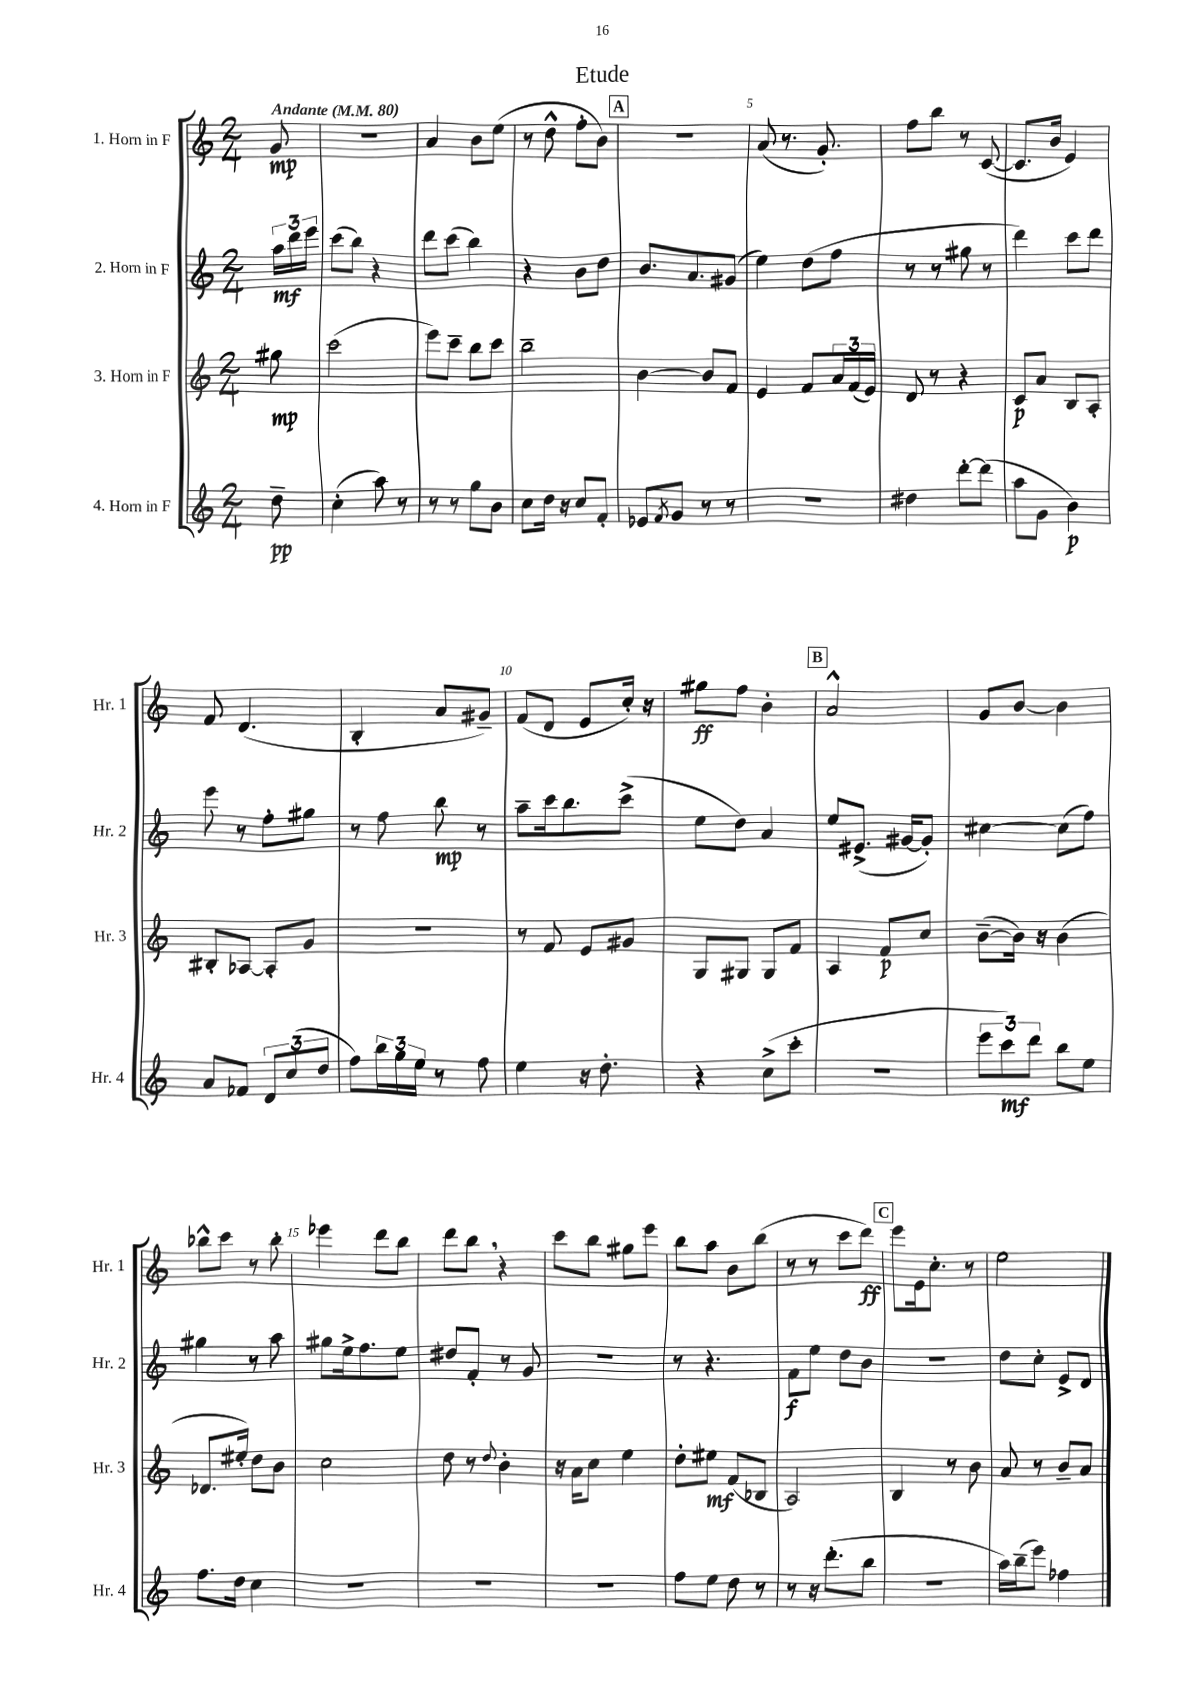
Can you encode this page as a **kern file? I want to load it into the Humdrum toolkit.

**kern	**dynam	**kern	**dynam	**kern	**dynam	**kern	**dynam
*part4	*part4	*part3	*part3	*part2	*part2	*part1	*part1
*staff4	*staff4	*staff3	*staff3	*staff2	*staff2	*staff1	*staff1
*I"4. Horn in F	*	*I"3. Horn in F	*	*I"2. Horn in F	*	*I"1. Horn in F	*
*I'Hr. 4	*	*I'Hr. 3	*	*I'Hr. 2	*	*I'Hr. 1	*
*clefG2	*	*clefG2	*	*clefG2	*	*clefG2	*
*k[]	*	*k[]	*	*k[]	*	*k[]	*
*M2/4	*	*M2/4	*	*M2/4	*	*M2/4	*
*MM80	*	*MM80	*	*MM80	*	*MM80	*
=	=	=	=	=	=	=	=
!	!	!	!	!	!	!LO:TX:a:B:t=Andante	!
8dd~\	pp	8gg#X\	mp	24aa\LL	mf	8g/	mp
.	.	.	.	24ddd\	.	.	.
.	.	.	.	24eee\JJ	.	.	.
=1	=1	=1	=1	=1	=1	=1	=1
(4cc'\	.	(2ccc\	.	(8ccc\L	.	2r	.
.	.	.	.	8bb\J)	.	.	.
8aa\)	.	.	.	4r	.	.	.
8r	.	.	.	.	.	.	.
=2	=2	=2	=2	=2	=2	=2	=2
8r	.	8eee\L)	.	8ddd\L	.	4a/	.
8r	.	8ccc~\J	.	(8ccc\J	.	.	.
8gg\L	.	8bb\L	.	4bb\)	.	8b\L	.
8b\J	.	8ccc\J	.	.	.	(8ee\J	.
=3	=3	=3	=3	=3	=3	=3	=3
8cc\L	.	2bb~\	.	4r	.	8r	.
16dd\Jk	.	.	.	.	.	8dd^^\	.
16r	.	.	.	.	.	.	.
8cc/L	.	.	.	8b\L	.	8ff'\L	.
8f'/J	.	.	.	8dd\J	.	8b\J)	.
!!LO:REH:place=s1:t=A
=4	=4	=4	=4	=4	=4	=4	=4
8e-X/L	.	[4b\	.	8.b/L	.	2r	.
8qf/	.	.	.	.	.	.	.
8g/J	.	.	.	.	.	.	.
.	.	.	.	8.a/	.	.	.
8r	.	8b/L]	.	.	.	.	.
8r	.	8f/J	.	(8g#X/J	.	.	.
=5	=5	=5	=5	=5	=5	=5	=5
2r	.	4e/	.	4ee\)	.	(8a/	.
.	.	.	.	.	.	8.r	.
.	.	8f/L	.	(8dd\L	.	.	.
.	.	.	.	.	.	8.g'/)	.
.	.	24a/L	.	8ff\J	.	.	.
.	.	(24f/	.	.	.	.	.
.	.	24e/JJ)	.	.	.	.	.
=6	=6	=6	=6	=6	=6	=6	=6
4dd#X\	.	8d/	.	8r	.	8ff\L	.
.	.	8r	.	8r	.	8bb\J	.
[8ddd'\L	.	4r	.	8gg#X\	.	8r	.
(8ddd\J]	.	.	.	8r	.	([8c/	.
=7	=7	=7	=7	=7	=7	=7	=7
8aa\L	.	8c/L	p	4ddd\)	.	8.c/L]	.
8g\J	.	8a/J	.	.	.	.	.
.	.	.	.	.	.	16b/Jk	.
4b\)	p	8B/L	.	8ccc\L	.	4e/)	.
.	.	8A'/J	.	8ddd\J	.	.	.
!!LO:LB:g=z
=8	=8	=8	=8	=8	=8	=8	=8
8a/L	.	8B#X'/L	.	8eee\	.	8f/	.
8f-X/J	.	[8A-X/J	.	8r	.	(4.d/	.
12d/L	.	8A-'/L]	.	8ff'\L	.	.	.
(12cc/	.	.	.	.	.	.	.
.	.	8g/J	.	8gg#X\J	.	.	.
12dd/J	.	.	.	.	.	.	.
=9	=9	=9	=9	=9	=9	=9	=9
8ff\L)	.	2r	.	8r	.	4B'/	.
24bb\L	.	.	.	8ff\	.	.	.
24gg\	.	.	.	.	.	.	.
24ee\JJ	.	.	.	.	.	.	.
8r	.	.	.	8bb\	mp	8a/L	.
8ff\	.	.	.	8r	.	8g#X~/J)	.
=10	=10	=10	=10	=10	=10	=10	=10
4ee\	.	8r	.	8aa~\L	.	(8f/L	.
.	.	8f/	.	16ccc\k	.	8d/J	.
.	.	.	.	8.bb\	.	.	.
16r	.	8e/L	.	.	.	8e/L	.
8.dd'\	.	.	.	.	.	.	.
.	.	8g#X/J	.	(8ccc^\J	.	16cc'/Jk)	.
.	.	.	.	.	.	16r	.
=11	=11	=11	=11	=11	=11	=11	=11
4r	.	8G/L	.	8ee\L	.	8gg#X\L	ff
.	.	8G#X/J	.	8dd\J)	.	8ff\J	.
(8cc^\L	.	8G#/L	.	4a/	.	4b'\	.
8ccc'\J	.	8f/J	.	.	.	.	.
!!LO:REH:place=s1:t=B
=12	=12	=12	=12	=12	=12	=12	=12
2r	.	4A/	.	8ee/L	.	2a^^/	.
.	.	.	.	(8.e#X^/J	.	.	.
.	.	8f/L	p	.	.	.	.
.	.	.	.	[16g#X/KL	.	.	.
.	.	8cc/J	.	8g#'/J])	.	.	.
=13	=13	=13	=13	=13	=13	=13	=13
12eee\L	.	([8b~\L	.	[4cc#X\	.	8g/L	.
12ccc\)	mf	.	.	.	.	.	.
.	.	16b\Jk])	.	.	.	[8b/J	.
12ddd\J	.	.	.	.	.	.	.
.	.	16r	.	.	.	.	.
8bb\L	.	(4b\	.	(8cc#\L]	.	4b\]	.
8ee\J	.	.	.	8ff\J)	.	.	.
!!LO:LB:g=z
=14	=14	=14	=14	=14	=14	=14	=14
8.ff\L	.	8.d-X/L	.	4gg#X\	.	8bb-X^^\L	.
.	.	.	.	.	.	8ccc\J	.
16dd\Jk	.	16ee#X'/Jk)	.	.	.	.	.
4cc\	.	8dd\L	.	8r	.	8r	.
.	.	8b\J	.	8aa\	.	8bb-'\	.
=15	=15	=15	=15	=15	=15	=15	=15
2r	.	2cc\	.	8gg#X\L	.	4eee-X\	.
.	.	.	.	16ee^\k	.	.	.
.	.	.	.	8.ff\	.	.	.
.	.	.	.	.	.	8ddd\L	.
.	.	.	.	8ee\J	.	8bb\J	.
=16	=16	=16	=16	=16	=16	=16	=16
2r	.	8dd\	.	8dd#X/L	.	8ddd\L	.
.	.	8r	.	8f'/J	.	8bb,\J	.
.	.	8qqdd/	.	.	.	.	.
.	.	4b'\	.	8r	.	4r	.
.	.	.	.	8g/	.	.	.
=17	=17	=17	=17	=17	=17	=17	=17
2r	.	16r	.	2r	.	8ccc\L	.
.	.	16a\KL	.	.	.	.	.
.	.	8cc\J	.	.	.	8bb\J	.
.	.	4ee\	.	.	.	8gg#X\L	.
.	.	.	.	.	.	8eee\J	.
=18	=18	=18	=18	=18	=18	=18	=18
8ff\L	.	8dd'\L	.	8r	.	8bb\L	.
8ee\J	.	8ee#X\J	mf	4.r	.	8aa\J	.
8dd\	.	(8f/L	.	.	.	8b\L	.
8r	.	8B-X/J	.	.	.	(8bb\J	.
=19	=19	=19	=19	=19	=19	=19	=19
8r	.	2A/)	.	8f\L	f	8r	.
16r	.	.	.	8ee\J	.	8r	.
(8.ddd'\L	.	.	.	.	.	.	.
.	.	.	.	8dd\L	.	8ccc\L	.
8bb\J	.	.	.	8b\J	.	8ddd\J)	ff
!!LO:REH:place=s1:t=C
=20	=20	=20	=20	=20	=20	=20	=20
2r	.	4B/	.	2r	.	8eee\L	.
.	.	.	.	.	.	16e\k	.
.	.	.	.	.	.	8.cc'\J	.
.	.	8r	.	.	.	.	.
.	.	8b\	.	.	.	8r	.
=21	=21	=21	=21	=21	=21	=21	=21
16aa\LL)	.	8a/	.	8dd\L	.	2ee\	.
(16bb~\J	.	.	.	.	.	.	.
8eee\J)	.	8r	.	8cc'\J	.	.	.
4ff-X\	.	8b~/L	.	8e^/L	.	.	.
.	.	8a/J	.	8d/J	.	.	.
==	==	==	==	==	==	==	==
*-	*-	*-	*-	*-	*-	*-	*-
